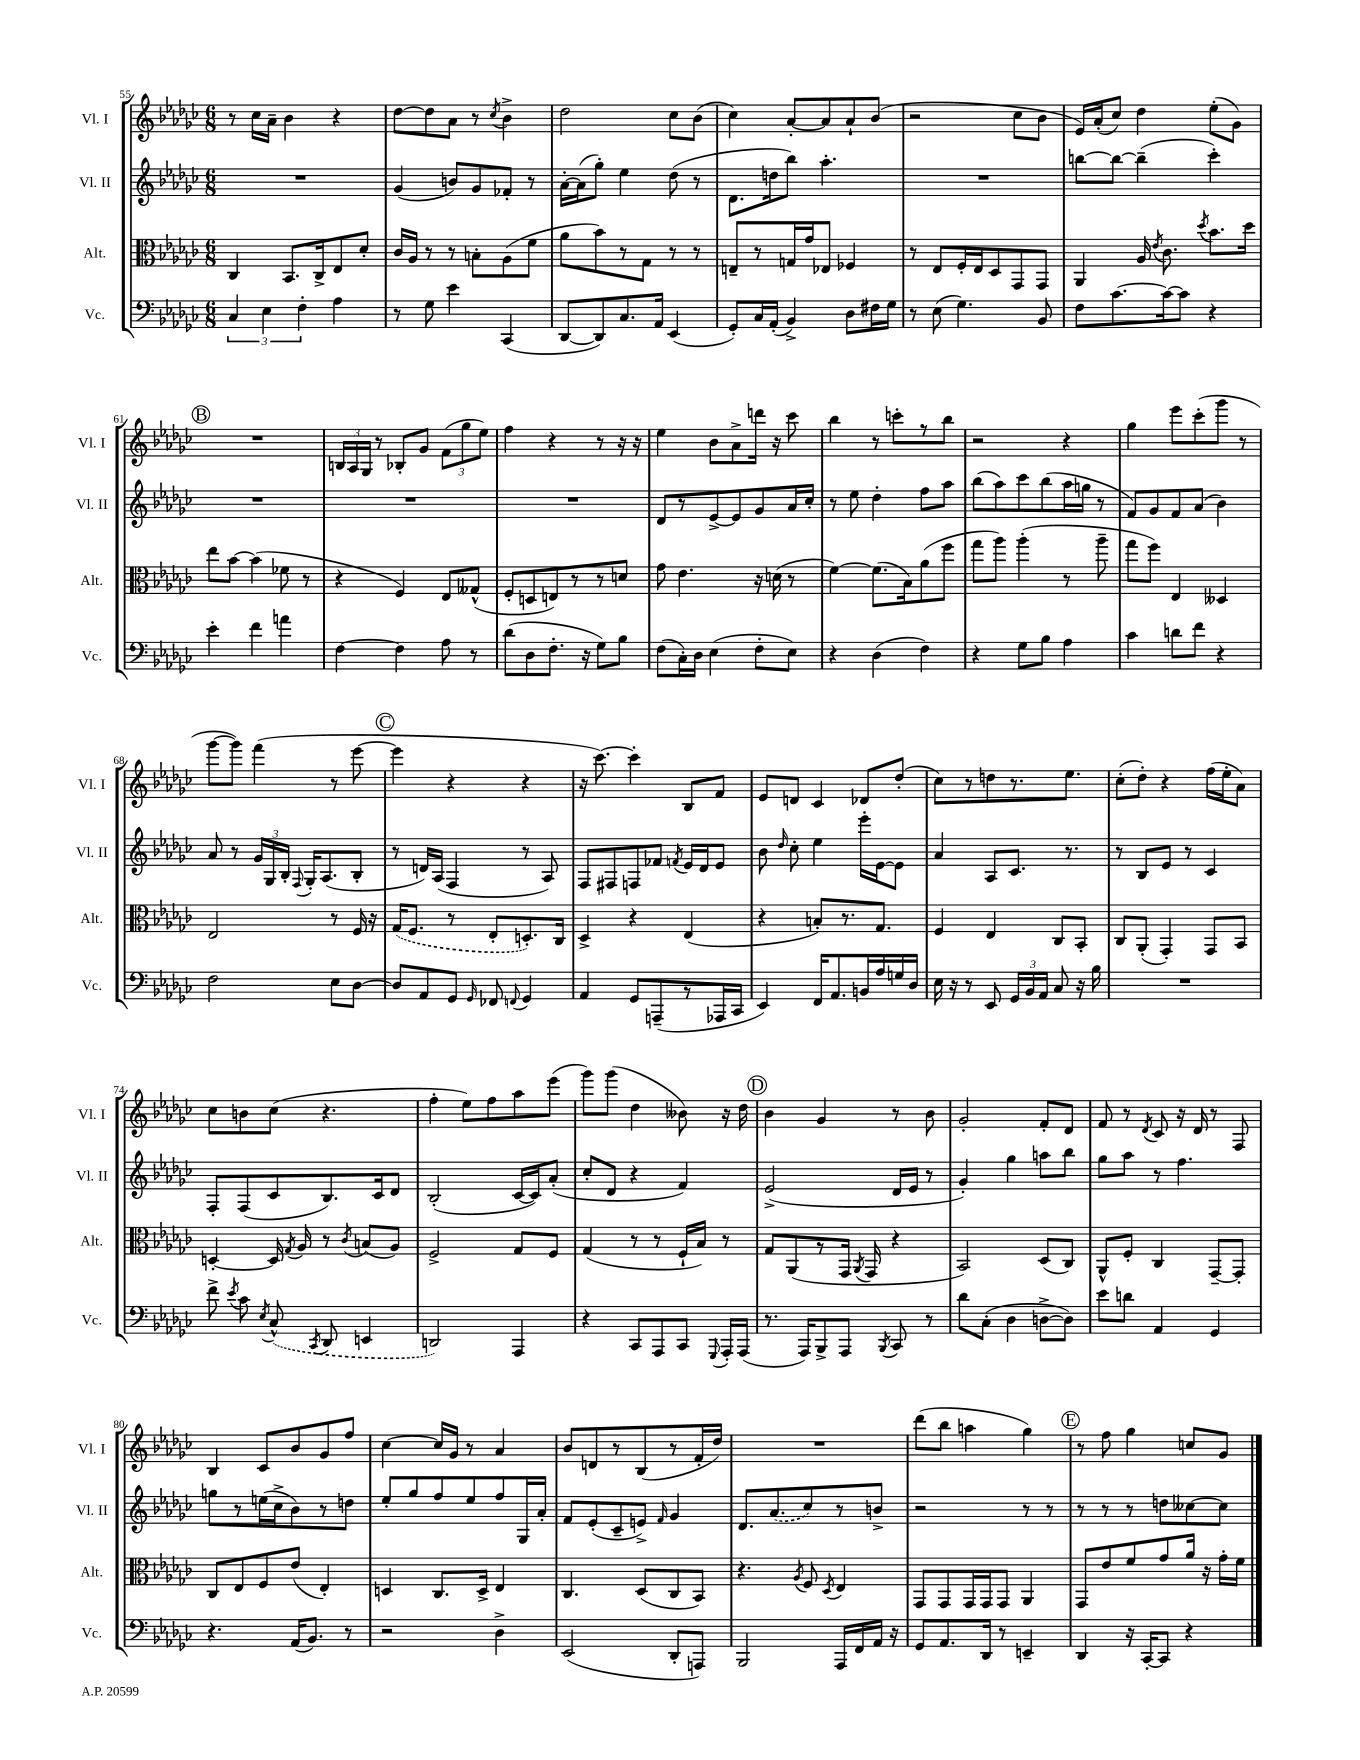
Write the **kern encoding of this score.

**kern	**kern	**kern	**kern
*staff4	*staff3	*staff2	*staff1
*clefF4	*clefC3	*clefG2	*clefG2
*k[b-e-a-d-g-c-]	*k[b-e-a-d-g-c-]	*k[b-e-a-d-g-c-]	*k[b-e-a-d-g-c-]
*M6/8	*M6/8	*M6/8	*M6/8
6C-	4C-	2.r	8r
.	.	.	16cc-
6E-	.	.	.
.	.	.	16a-~
.	8.BB-	.	4b-
6F'	.	.	.
.	16C-^	.	.
4A-	8E-	.	4r
.	8d-'	.	.
=	=	=	=
8r	16c-	(4g-	[8dd-
.	16A-	.	.
8G-	8r	.	8dd-]
4e-	8r	8b)	8a-
.	8B'	8g-	8r
.	.	.	8qcc-
(4CC-	(8A-	8f-'	4b-^
.	8f	8r	.
=	=	=	=
[8DD-	8a-	[16a-'	2dd-
.	.	(16a-]	.
8DD-])	8b-)	8gg-')	.
8.C-	8r	4ee-	.
.	8G-	.	.
16AA-	.	.	.
(4EE-	8r	(8dd-	8cc-
.	8r	8r	(8b-
=	=	=	=
8GG-')	8E~	8.d-	4cc-)
16C-	8r	.	.
(16AA-'	.	16dd	.
4BB-^)	16G	8bb-)	[8a-'
.	16g-	.	.
.	8E-	4.aa-'	8a-]
8D-	4F-	.	8a-`
16F#	.	.	(8b-
16G-	.	.	.
=	=	=	=
8r	8r	2.r	2r
(8E-	8E-	.	.
4.G-)	16F'	.	.
.	16E-	.	.
.	8D-	.	.
.	8GG-	.	8cc-
8BB-	8GG-	.	8b-
=	=	=	=
8F	4AA-	[8bb	16e-)
.	.	.	(16a-'
[8.c-	.	8bb_	8cc-)
.	16A-	(4bb~]	4dd-
.	8qe-	.	.
16c-_	8.c-	.	.
8c-]	.	.	.
.	8qdd-	.	.
4r	8.b-	4ccc-')	(8ee-'
.	.	.	8g-)
.	16dd-	.	.
=	=	=	=
4e-'	8ee-	2.r	2.r
.	[8b-	.	.
4f	(4b-]	.	.
4a	8f-	.	.
.	8r	.	.
=	=	=	=
[4F	4r	2.r	24B
.	.	.	24A-
.	.	.	24G-
.	.	.	8r
4F]	4F)	.	8B-'
.	.	.	8g-
8A-	8E-	.	(12f
.	.	.	12gg-
8r	(8G--^^	.	.
.	.	.	12ee-)
=	=	=	=
(8d-	8F'	2.r	4ff
8D-	8D	.	.
8.F'	8E)	.	4r
.	8r	.	.
16r	.	.	.
8G-)	8r	.	8r
8B-	8d	.	16r
.	.	.	16r
=	=	=	=
(8F	8g-	8d-	4ee-
16C-')	4.e-	8r	.
16D-	.	.	.
(4E-	.	[8e-^	8b-
.	.	8e-]	8a-^
8F'	16r	8g-	16ddd
.	(16d	.	16r
8E-)	8r	16a-	8ccc-
.	.	16cc-'	.
=	=	=	=
4r	[4f)	8r	4bb-
.	.	8ee-	.
(4D-	(8.f]	4dd-'	8r
.	.	.	8ccc'
.	16B-)	.	.
4F)	(8a-	8ff	8r
.	8ff	8aa-	8bb-
=	=	=	=
4r	8gg-	(8bb-	2r
.	8aa-)	8aa-)	.
8G-	(4aa-'	8ccc-	.
8B-	.	(8bb-	.
4A-	8r	16aa-	4r
.	.	16gg	.
.	8aa-~	8r	.
=	=	=	=
4c-	8gg-	8f)	4gg-
.	8ff)	8g-	.
8d	4E-	8f	8eee-
8f	.	(8a-	(8ccc-'
4r	4D--	4b-)	8ggg-
.	.	.	8r
=	=	=	=
2F	2E-	8a-	[8ggg-
.	.	8r	8ggg-])
.	.	24g-	(4fff
.	.	24G-	.
.	.	24B-'	.
.	.	8qqF	.
.	.	16G-'	.
.	.	(8.A-	.
8E-	8r	.	8r
[8D-	16F	8B-'	[8eee-
.	16r	.	.
=	=	=	=
8D-]	(16G-	8r	4eee-]
.	8.F	.	.
8AA-	.	16d)	.
.	.	(16A-	.
8GG-	8r	4F	4r
16qqGG-	.	.	.
8FF-	8E-'	.	.
8qqFF	.	.	.
4GG-	8.D')	8r	4r
.	.	8A-)	.
.	16C-	.	.
=	=	=	=
4AA-	4D-^	8F	16r
.	.	.	[8.ccc-)
.	.	8F#	.
8GG-	4r	8F	4ccc-']
(8AAA~	.	8f-	.
.	.	8qf	.
8r	(4E-	16e-	8B-
.	.	16d-	.
16AAA-	.	8e-	8f
16CC-	.	.	.
=	=	=	=
4EE-)	4r	8b-	8e-
.	.	16qqdd-	.
.	.	8cc-'	8d
16FF	8B')	4ee-	4c-
8.AA-	.	.	.
.	8.r	.	.
16BB	.	16eee-'	8d-
16A-	8.G-	[16e-	.
16G	.	8e-]	(8dd-'
16D-	.	.	.
=	=	=	=
16E-	4F	4a-	8cc-)
16r	.	.	.
8r	.	.	8r
8EE-	4E-	8A-	8dd
24GG-	.	8.c-	8.r
24BB-	.	.	.
24AA-	.	.	.
8C-	8C-	.	.
.	.	8.r	8.ee-
16r	8BB-'	.	.
16B-	.	.	.
=	=	=	=
2.r	8C-	8r	(8cc-'
.	(8AA-'	8B-	8dd-')
.	4GG-')	8e-	4r
.	.	8r	.
.	8GG-	4c-	(16ff
.	.	.	16ee-'
.	8BB-	.	8a-)
=	=	=	=
8f^	[4D'	8F'	8cc-
8qe-	.	.	.
8c-	.	(8F	8b
8qE-	.	.	.
(8C-^^	16D]	8c-	(8cc-
.	8qG-	.	.
.	16A-	.	.
8qCC-	.	.	.
8DD-	8r	8.B-)	4.r
.	8qc-	.	.
4EE	(8B	.	.
.	.	16c-	.
.	8A-)	8d-	.
=	=	=	=
2DD)	2F^	(2B-'	4ff'
.	.	.	8ee-)
.	.	.	8ff
4AAA-	8G-	[16c-	8aa-
.	.	16c-])	.
.	8F	(8a-'	(8eee-
=	=	=	=
4r	(4G-	8cc-'	8ggg-)
.	.	8d-	(8ggg-
8CC-	8r	4r	4dd-
8AAA-	8r	.	.
8CC-	16F`	4f)	8b--)
.	16B-)	.	.
8qqGGG-	.	.	.
16AAA-'	8r	.	16r
(16AAA-	.	.	16dd-
=	=	=	=
8.r	8G-	(2e-^	4b-
.	(8AA-	.	.
16AAA-)	.	.	.
8BBB-^	8r	.	4g-
8AAA-	16GG-	.	.
.	8qAA-	.	.
.	16GG-	.	.
8qBBB-	.	.	.
8CC-	4r	16d-	8r
.	.	16e-	.
8r	.	8r	8b-
=	=	=	=
8d-	2BB-)	4g-')	2g-'
(8C-'	.	.	.
4D-	.	4gg-	.
[8D^	(8D-	8aa	8f'
8D])	8C-)	8bb-	8d-
=	=	=	=
8e-	8AA-^^	8gg-	8f
8d	8F'	8aa-	8r
.	.	.	8qd-
4AA-	4C-	8r	8c-
.	.	4.ff	16r
.	.	.	16d-
4GG-	[8GG-~	.	8r
.	8GG-']	.	8F
=	=	=	=
4.r	8C-	8gg	4B-
.	8E-	8r	.
.	8F	(16ee	8c-
.	.	16cc-^	.
(16AA-	(8e-	8b-)	8b-
8.BB-)	.	.	.
.	4E-')	8r	8g-
8r	.	8dd	8ff
=	=	=	=
2r	4D	8ee-'	[4cc-
.	.	8gg-	.
.	8.C-	8ff	16cc-]
.	.	.	16g-
.	.	8ee-	8r
.	16D^	.	.
4D-^	4E-	8ff	4a-
.	.	16G-	.
.	.	16a-'	.
=	=	=	=
(2EE-	4.C-	8f	8b-
.	.	(8e-'	8d
.	.	8c-~	8r
.	(8D-	8e^)	(8B-
.	.	16qqf	.
8DD-'	8C-	4g-	8r
8AAA)	8BB-)	.	16f'
.	.	.	16dd-)
=	=	=	=
2BBB-	4.r	8.d-	2.r
.	.	(8.a-	.
.	8qA-	.	.
.	8F	8cc-)	.
.	8qD-	.	.
16AAA-	4E-	8r	.
16FF	.	.	.
16AA-	.	8b^	.
16r	.	.	.
=	=	=	=
8GG-	8GG-	2r	(8ddd-
8.AA-	8GG-	.	8bb-
.	16GG-	.	4aa
16DD-	16GG-	.	.
8r	8GG-	.	.
4EE~	4AA-	8r	4gg-)
.	.	8r	.
=	=	=	=
4DD-	8GG-	8r	8r
.	8e-	8r	8ff
16r	8f	8r	4gg-
[16CC-'	.	.	.
8CC-]	8g-	8dd	.
4r	16a-	[8cc--	8cc
.	16r	.	.
.	16g-'	8cc--]	8g-
.	16f	.	.
==	==	==	==
*-	*-	*-	*-
